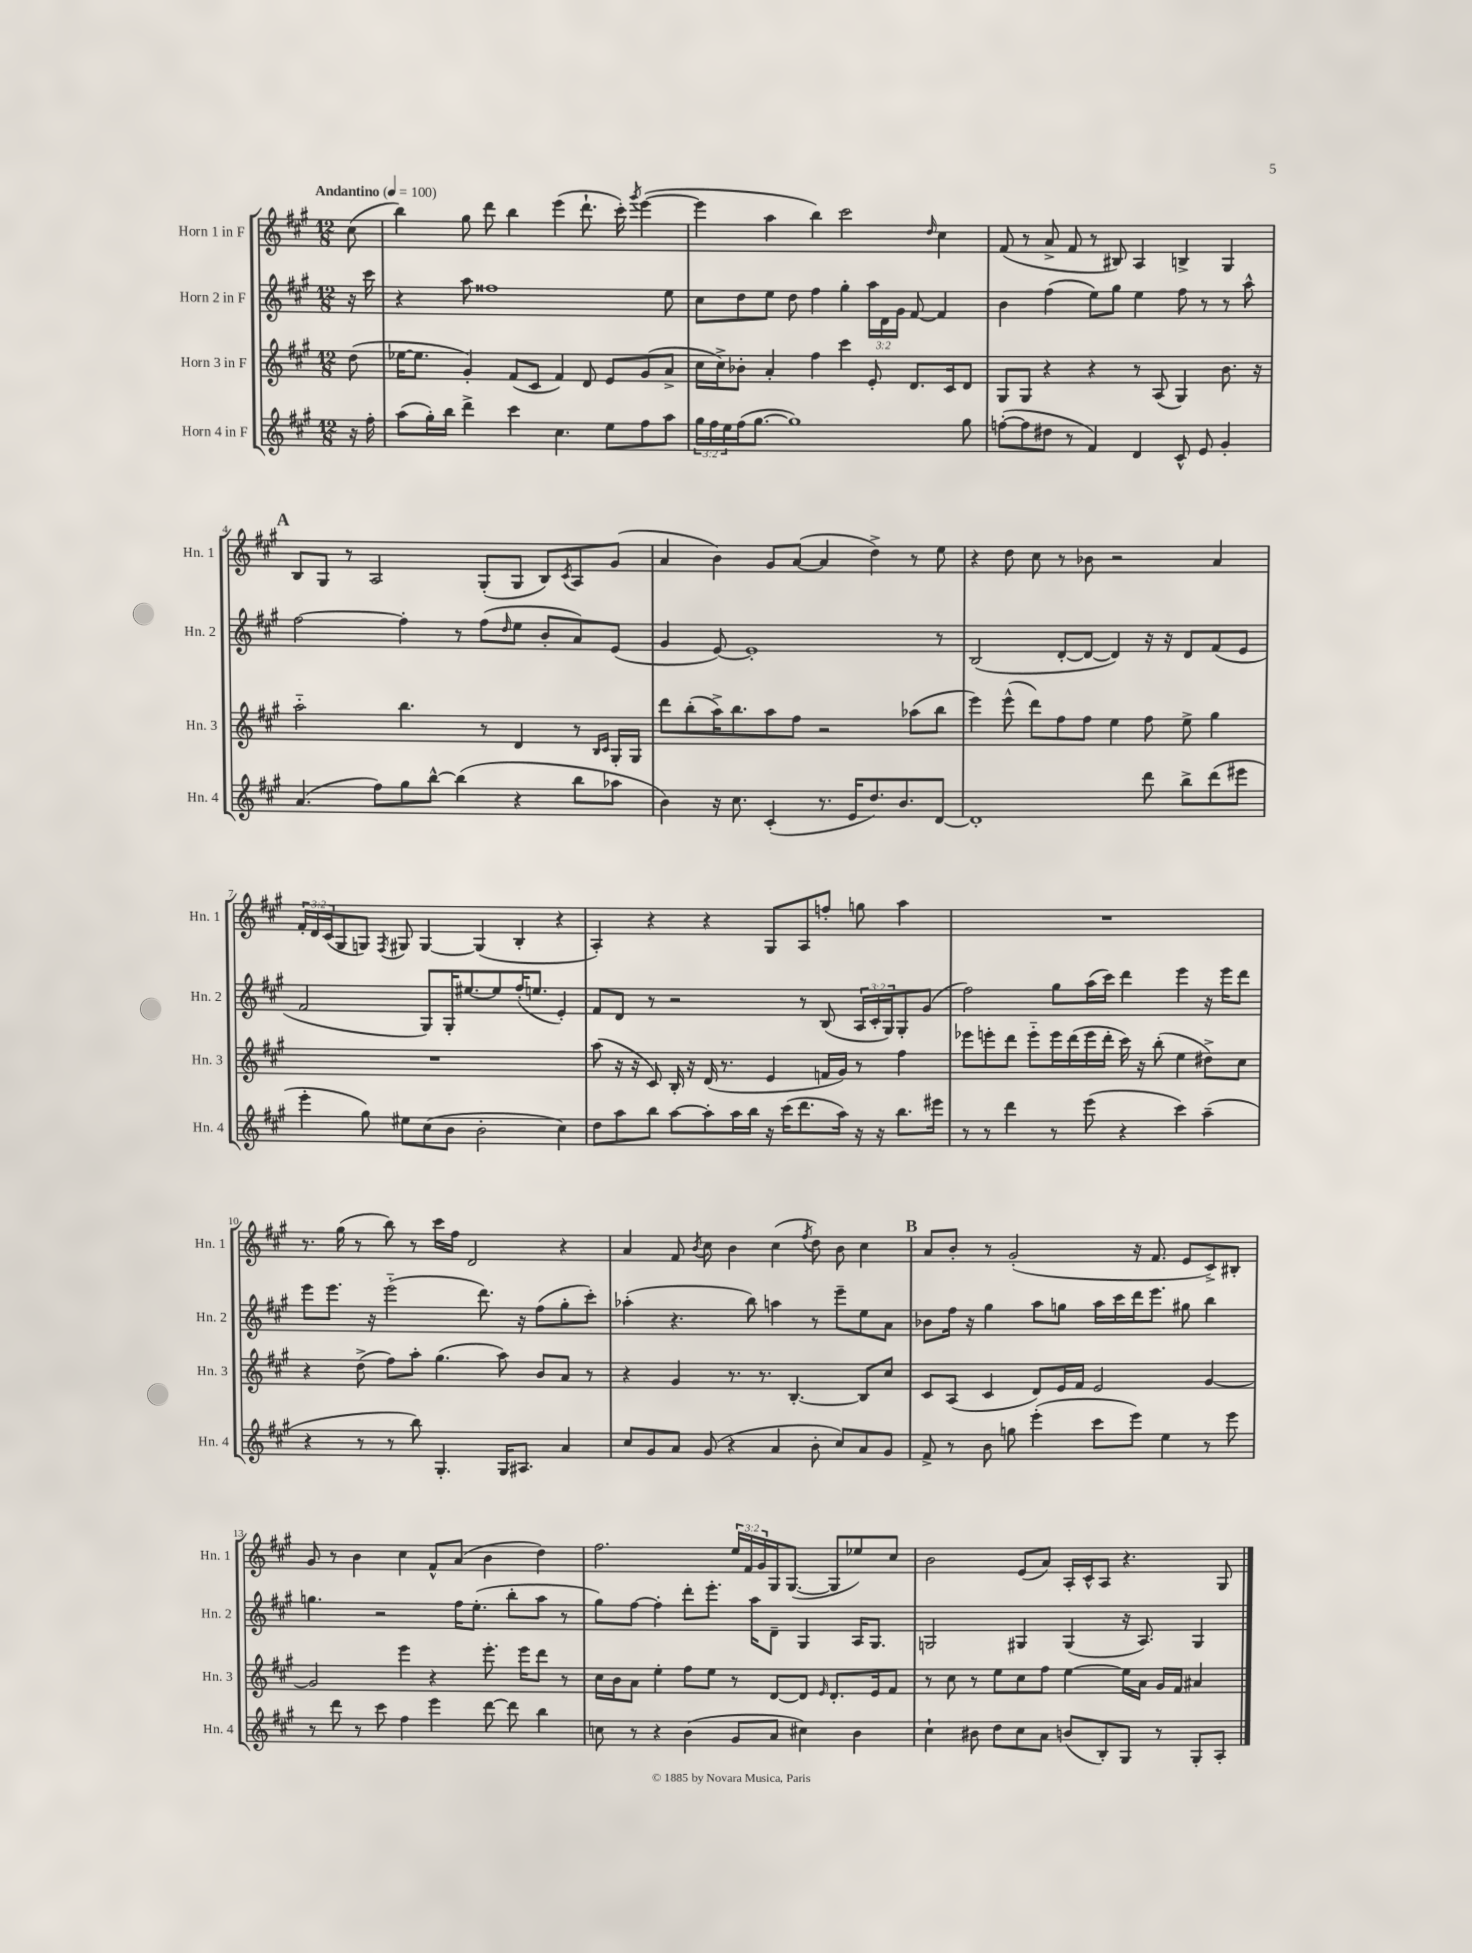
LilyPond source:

<<
\new StaffGroup <<
\new Staff = "s0" \with { instrumentName = "Horn 1 in F" shortInstrumentName = "Hn. 1" } {
    \clef treble \key a \major \numericTimeSignature \time 12/8 \override Staff.TupletNumber.text = #tuplet-number::calc-fraction-text \partial 8 \tempo "Andantino" 4 = 100
    cis''8( |
    b''4) gis''8 d'''8 b''4 e'''4( d'''8.-! cis'''16-.) \acciaccatura { gis'''8 } e'''4~( |
    e'''4 a''4 b''4) cis'''2 \grace { d''16 } cis''4 |
    fis'8( r8 a'8-> fis'8 r8 bis8) a4 b4-> gis4 |
    \mark \markup { \bold "A" } b8 gis8 r8 a2 gis8-.( gis8 b8) \acciaccatura { cis'8 } a8 gis'8( |
    a'4 b'4) gis'8 a'8~( a'4 d''4->) r8 e''8 |
    r4 d''8 cis''8 r8 bes'8 r2 a'4 |
    \tuplet 3/2 { fis'16-. d'16 cis'16( } gis8 g8) \acciaccatura { fis8 } gis8 gis4~ gis4( b4-. r4 |
    a4-.) r4 r4 gis8 a8 f''8-. g''8 a''4 |
    R1. |
    r8. gis''16( r8 b''8) r8 cis'''16 fis''16 d'2 r4 |
    a'4 fis'8 \acciaccatura { b'8 } cis''8 b'4 cis''4( \acciaccatura { fis''8 } d''8) b'8 cis''4 |
    \mark \markup { \bold "B" } a'8 b'8-. r8 gis'2-.( r16 fis'8. e'8 cis'8->) bis8-. |
    gis'8 r8 b'4 cis''4 fis'8-^ a'8( b'4 d''4) |
    fis''2. \tuplet 3/2 { e''16 fis'16 gis'16 } gis16 gis8.~( gis8 ees''8) cis''8 |
    b'2 e'8( a'8) a16-. cis'16-^ a8 r4. gis8 \bar "|." |
}
\new Staff = "s1" \with { instrumentName = "Horn 2 in F" shortInstrumentName = "Hn. 2" } {
    \clef treble \key a \major \numericTimeSignature \time 12/8 \override Staff.TupletNumber.text = #tuplet-number::calc-fraction-text \partial 8
    r16 cis'''16 |
    r4 a''8 fisis''1 e''8 |
    cis''8 d''8 e''8 d''8 fis''4 gis''4-. \tuplet 3/2 { a''16 d'16 gis'16 } fis'8~ fis'4 |
    b'4 fis''4( e''8) gis''8 e''4 fis''8 r8 r8 a''8-^ |
    \mark \markup { \bold "A" } fis''2~ fis''4-. r8 fis''8( \grace { d''16 } e''8 b'8-. a'8) e'8( |
    gis'4 e'8~) e'1-. r8 |
    b2( d'8~-. d'8~ d'4) r16 r16 d'8 fis'8( e'8 |
    fis'2 gis8) gis16-. eis''8.~ eis''8 fis''16-.( e''8. e'4-.) |
    fis'8 d'8 r8 r2 r8 b8( \tuplet 3/2 { a16 cis'16-. gis16) } gis8-. gis'8( |
    fis''2) gis''8 a''16( cis'''16) d'''4 e'''4 r16 e'''16 d'''8 |
    e'''8 e'''8. r16 e'''2-_( d'''8.) r16 fis''8( gis''8-. cis'''8-.) |
    aes''4-.( r4. b''8) a''4 r8 e'''8-- e''8 a'8 |
    \mark \markup { \bold "B" } bes'8 fis''16 r16 gis''4 a''8 g''8 a''16 cis'''16 d'''16 e'''8. gis''8 b''4 |
    g''4. r2 fis''16 e''8.-.( b''8-. a''8 r8 |
    gis''8) fis''8~ fis''4-. d'''8-. e'''8.-. a''16 d'8-- gis4 a16 gis8. |
    g2 gis4 gis4( r16 a8.) gis4 \bar "|." |
}
\new Staff = "s2" \with { instrumentName = "Horn 3 in F" shortInstrumentName = "Hn. 3" } {
    \clef treble \key a \major \numericTimeSignature \time 12/8 \partial 8
    d''8( |
    ees''16~ ees''8. gis'4-.) fis'8( cis'8 fis'4) d'8 e'8 gis'8( a'8-> |
    cis''16 cis''16->) bes'8-. a'4-. fis''4 cis'''4 e'8-. d'8. cis'16 d'8 |
    gis8 gis8 r4 r4 r8 a8( gis4) b'8. r16 |
    \mark \markup { \bold "A" } a''2-_ b''4. r8 d'4 r8 \grace { b16 cis'16 } gis16-. gis16 |
    d'''8 b''8-.( a''16->) b''8. a''8 fis''8 r2 aes''8( b''8 |
    e'''4) e'''8-^( d'''8) fis''8 fis''8 e''4 fis''8 e''8-> gis''4 |
    R1. |
    a''8( r16 r16 cis'8) b16-. r16 d'16( r8. e'4 f'16 gis'16) r8 fis''4 |
    ees'''8 e'''8-. d'''8 e'''8-_ e'''16 d'''16( e'''16 d'''16-. cis'''16) r16 b''8-.( e''4 dis''8->) cis''8 |
    r4 d''8->( fis''8) a''8-. gis''4.( a''8) b'8 a'8 r8 |
    r4 gis'4 r8. r8. b4.~-. b8 cis''8 |
    \mark \markup { \bold "B" } cis'8 a8( cis'4 d'8) e'16 fis'16 e'2 gis'4~ |
    gis'2 e'''4 r4 e'''8.-. e'''16 d'''8 r8 |
    cis''16 b'16 a'8 e''4-. fis''8 e''8 r8 d'8~ d'8 \grace { e'16 } d'8.-. e'16 fis'8 |
    r8 cis''8 r8 e''8 cis''8 fis''8 e''4~ e''16 a'16 gis'16 fis'16 ais'4 \bar "|." |
}
\new Staff = "s3" \with { instrumentName = "Horn 4 in F" shortInstrumentName = "Hn. 4" } {
    \clef treble \key a \major \numericTimeSignature \time 12/8 \override Staff.TupletNumber.text = #tuplet-number::calc-fraction-text \partial 8
    r16 fis''16-. |
    a''8( gis''16-.) b''16 d'''4-> cis'''4 cis''4. e''8 fis''8 a''8 |
    \tuplet 3/2 { gis''16 fis''16 e''16 } fis''16( gis''8.~ gis''1) gis''8 |
    f''8~-.( f''8 dis''8 r8 fis'4) d'4 cis'8-^ e'8 gis'4-. |
    \mark \markup { \bold "A" } a'4.( fis''8) gis''8 b''8~-^ b''4( r4 b''8 aes''8 |
    b'4) r16 cis''8. cis'4-.( r8. e'16 d''8.) b'8. d'8~ |
    d'1-. d'''8 b''8-> d'''8( eis'''8 |
    e'''4-. gis''8) eis''8 cis''8( b'8 b'2-. cis''4) |
    d''8 a''8 b''8 a''8~ a''8-. a''16 b''16 r16 cis'''16( d'''8. a''16) r16 r16 b''8. eis'''16 |
    r8 r8 d'''4 r8 e'''8( r4 cis'''4) a''4--( |
    r4 r8 r8 b''8) gis4.-. gis16 ais8. a'4 |
    cis''8 gis'8 a'8 gis'8( r4 a'4 b'8-. cis''8) a'8 gis'8 |
    \mark \markup { \bold "B" } fis'8-> r8 b'8 g''8 e'''4-.( cis'''8 e'''8) e''4 r8 e'''8 |
    r8 d'''8 r8 cis'''8 fis''4 e'''4 d'''8~ d'''8 b''4 |
    c''8 r8 r4 b'4( gis'8 a'8 cis''4) b'4 |
    cis''4-! bis'8 d''8 cis''8 a'8 b'8( b8-.) gis8 r8 gis8-. a8-. \bar "|." |
}
>>
>>
